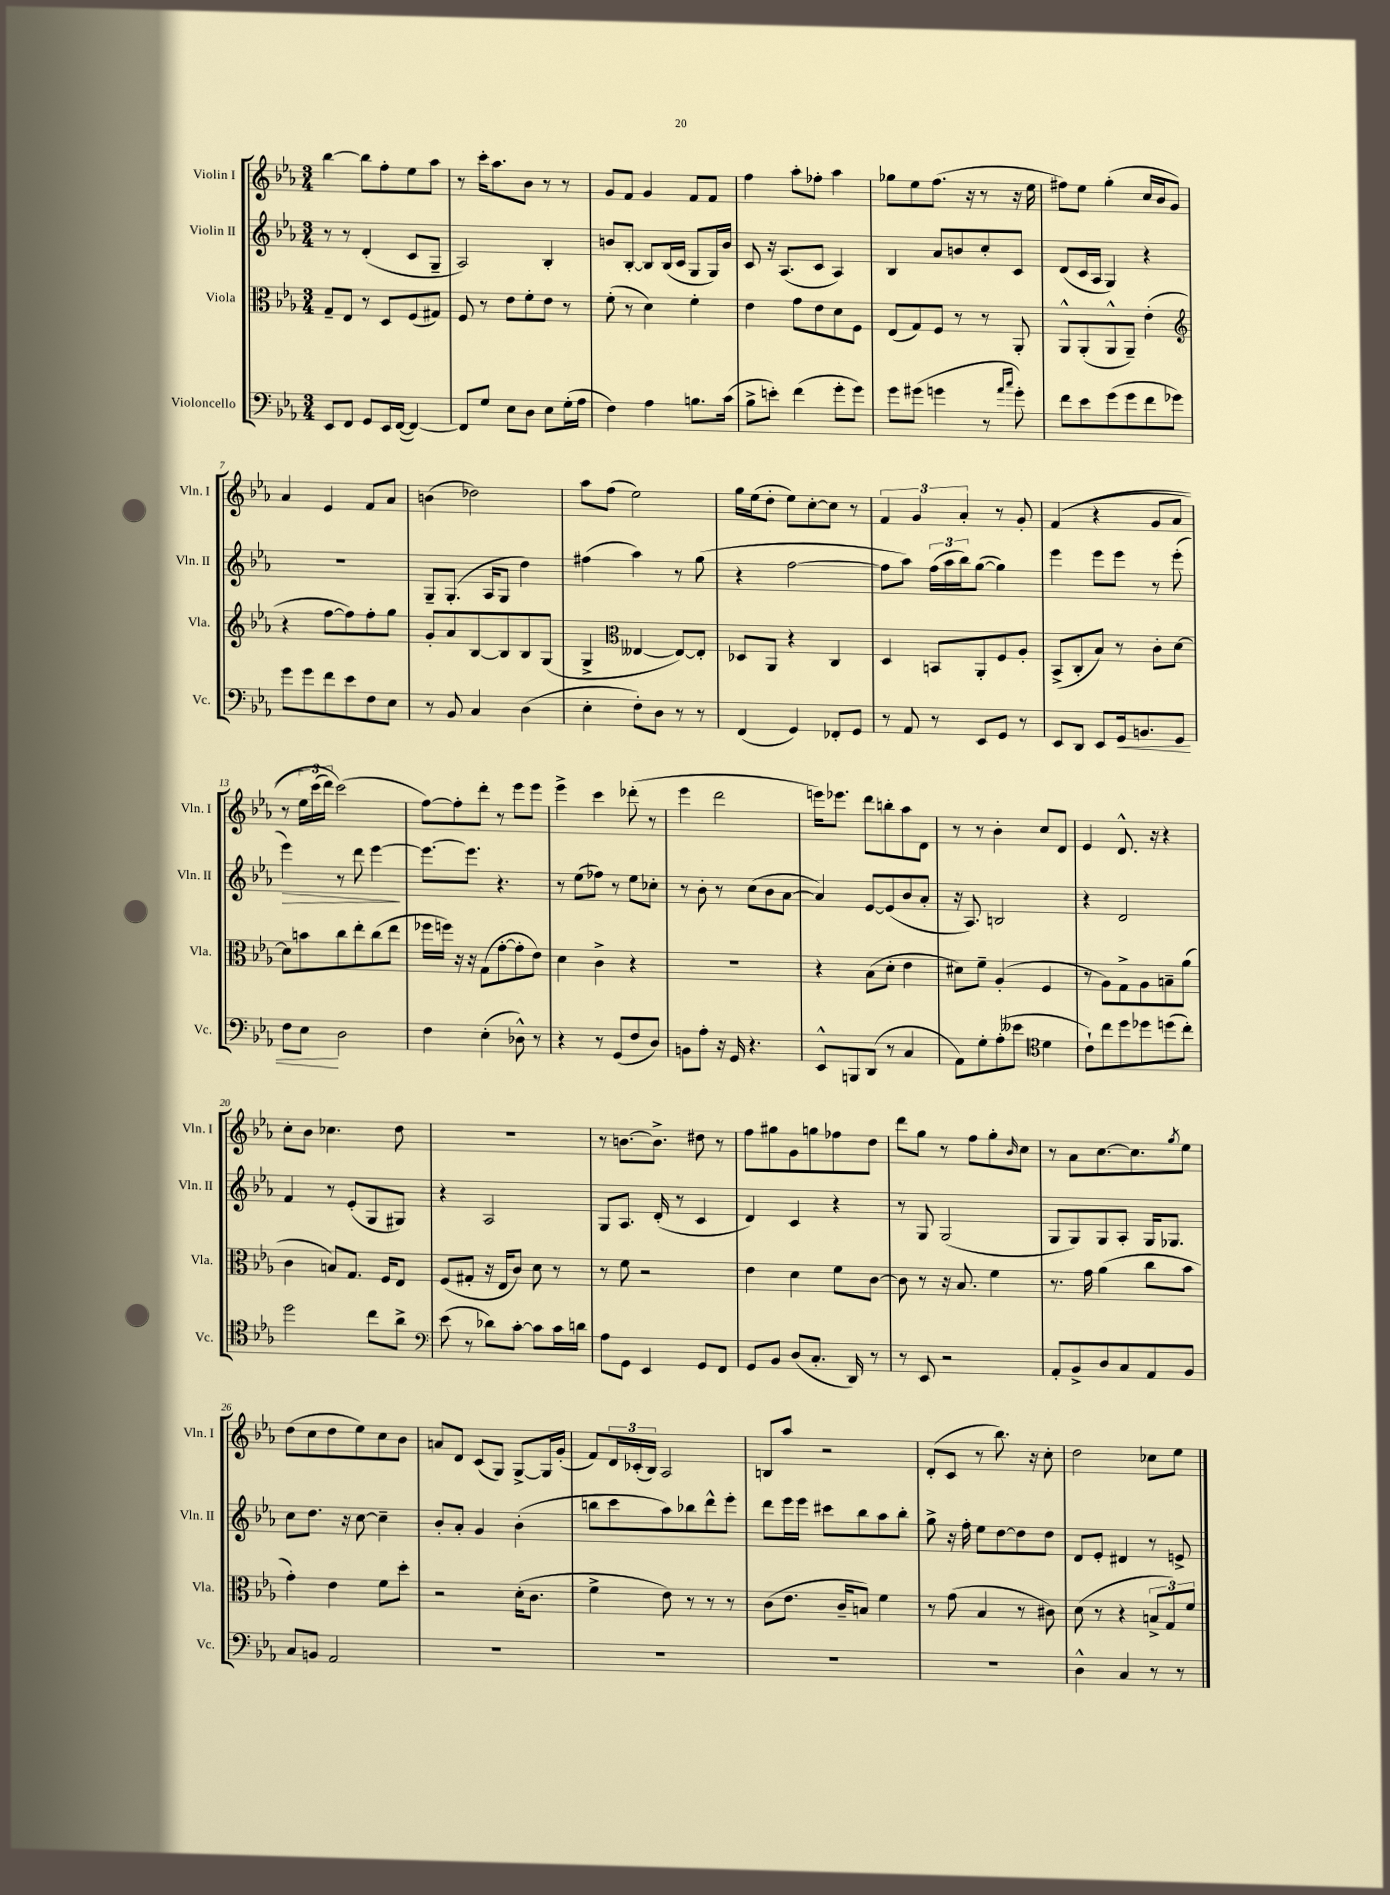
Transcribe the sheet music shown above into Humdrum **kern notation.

**kern	**kern	**kern	**kern
*staff4	*staff3	*staff2	*staff1
*clefF4	*clefC3	*clefG2	*clefG2
*k[b-e-a-]	*k[b-e-a-]	*k[b-e-a-]	*k[b-e-a-]
*M3/4	*M3/4	*M3/4	*M3/4
8EE-	8G~	8r	[4bb-
8FF	8E-	8r	.
8GG	8r	(4d'	8bb-]
16EE-	8D	.	8ff'
([16FF	.	.	.
4FF_)	(8F	8c	8ee-
.	8G#)	8G~	8aa-
=	=	=	=
8FF]	8F	2A-)	8r
8G	8r	.	16ccc'
.	.	.	8.aa-
8E-	8e-	.	.
8D	8f'	.	8b-
8E-	8e-	4B-'	8r
(16G'	8r	.	8r
16A-	.	.	.
=	=	=	=
4F)	(8f'	8b	8g
.	8r	[8B-'	8f
4A-	4d)	8B-]	4g
.	.	(16B-	.
.	.	16c	.
8.B	4f'	8G	8f
.	.	16G)	8f
(16c	.	16b	.
=	=	=	=
8B-^	4e-	8c	4ff
8e')	.	16r	.
.	.	(8.A-	.
(4f	8g	.	8aa-'
.	8e-	8c	8ff-'
8g'	8d	4A-)	4aa-
8g)	8F	.	.
=	=	=	=
8g	(8E-	4B-	8gg-
(8g#	8G)	.	8ee-
4g	8F	8a-	(8.ff
.	8r	8b	.
.	.	.	16r
8r	8r	8cc'	8r
16qqa-	.	.	.
16qqcc	.	.	.
8g')	8AA-'	8c	16r
.	.	.	16ee-
=	=	=	=
8f	8AA-^^	(8d	8ff#)
8e-	(8AA-'	16c	8ee-
.	.	16A-	.
(8g	8AA-^^	4G)	(4gg'
8g	8AA-~)	.	.
8f	(4e-'	4r	16cc
.	.	.	16b-
8g-)	.	.	8g)
=	=	=	=
*	*clefG2	*	*
8g	4r	2.r	4a-
8g	.	.	.
8f	[8ff	.	4e-
8e-	8ff])	.	.
8F	8ff'	.	8f
8E-	8gg	.	8a-
=	=	=	=
8r	8g'	8G~	(4b
8BB-	8a-	(8.G'	.
4C	[8B-	.	2dd-)
.	.	16A-	.
.	8B-]	8G	.
(4D	8B-	4dd)	.
.	(8G	.	.
=	=	=	=
4E-'	4G^	(4ff#	8aa-
.	.	.	(8ff
*	*clefC3	*	*
8F')	[4E--	4aa-)	2ee-)
8D	.	.	.
8r	8E--_)	8r	.
8r	8E--']	(8gg	.
=	=	=	=
(4FF	8D-	4r	16gg
.	.	.	(16ee-
.	8AA-	.	8dd'
4GG)	4r	[2ff	8ee-)
.	.	.	[8cc'
8FF-'	4C	.	8cc]
8GG	.	.	8r
=	=	=	=
8r	4D	8ff]	6f
8AA-	.	8aa-)	.
.	.	.	6g
8r	8BB	(24ff	.
.	.	24aa-	.
.	.	24bb-)	6a-'
8EE-	8AA-'	([8gg	.
8GG	8F	4gg])	8r
8r	8A-'	.	8g'
=	=	=	=
8EE-	(8BB-^	4eee-	&((4f
8DD	8C'	.	.
8EE-	8B-)	8eee-	4r
16GG	8r	8eee-	.
8.BB	.	.	.
.	8c'	8r	8g
8GG	[8d	(8eee-'	8a-
=	=	=	=
8F	8d]	4eee-)	8r
8E-	8b	.	24ee-)
.	.	.	(24ccc
.	.	.	24ddd)
2D	8cc	8r	(2ccc&)
.	8ee-'	8ddd	.
.	(8cc	[4eee-	.
.	8ee-	.	.
=	=	=	=
4F	16ff-	8.eee-_	[8ff)
.	16ff)	.	.
.	16r	.	8ff']
.	16r	8.eee-]	.
(4E-'	(8G	.	8ddd'
.	[8g'	4.r	8r
8D-^^)	8g']	.	8eee-
8r	8e-)	.	8eee-
=	=	=	=
4r	4d	8r	4eee-^
.	.	(8ee-	.
8r	4c^	8ff-)	4ccc
(8GG	.	8r	.
8F	4r	8ee-	(8ddd-'
8D)	.	8cc-'	8r
=	=	=	=
8BB	2.r	8r	4eee-
8A-'	.	8b-'	.
16r	.	8r	2ddd
16GG	.	.	.
4.r	.	(8cc	.
.	.	8b-	.
.	.	[8a-	.
=	=	=	=
8EE-^^	4r	4a-])	16eee)
.	.	.	8.eee-
8BBB	.	.	.
(8DD	(8B-	[8e-	8ddd
8r	8d'	(8e-]	8bb'
4C	4e-	8b-	8aa-
.	.	8a-'	8d
=	=	=	=
8AA-)	8d#)	16r	8r
.	.	8.A-)	.
8G'	8f~	.	8r
(8A-'	(4A-'	2B	4b-'
8e--	.	.	.
*clefC4	*	*	*
4d	4F	.	8cc
.	.	.	8d
=	=	=	=
8c`)	8r	4r	4e-
8cc	8A-)	.	.
8dd	8G^	2d	8.d^^
8dd-	8A-	.	.
.	.	.	16r
(8dd	8B~	.	4r
8cc')	(8a-	.	.
=	=	=	=
2dd	4c	4f	8cc'
.	.	.	8b-
.	8B)	8r	4.cc-
.	8.G	(8e-'	.
8cc	.	8G	.
.	16F	.	.
8a-^	8E-	8G#)	8dd
=	=	=	=
*clefF4	*	*	*
(8e-	(8F	4r	2.r
8r	8G#'	.	.
8d-)	16r	2A-	.
.	16E-	.	.
[8c'	8c)	.	.
8c]	8d	.	.
16c	8r	.	.
16d	.	.	.
=	=	=	=
8A-	8r	8G	8r
8GG	8f	8.A-	[8.b
4EE-	2r	.	.
.	.	(16d'	8.b^]
.	.	8r	.
8GG	.	4c	8dd#
8FF	.	.	8r
=	=	=	=
8GG	4e-	4d)	8ff
8BB-	.	.	8gg#
(8D	4d	4c	8g
8.C'	.	.	8gg
.	8f	4r	8ff-
16DD)	.	.	.
8r	[8c	.	8dd
=	=	=	=
8r	8c]	8r	8ddd
8EE-	8r	8G	8gg
2r	16r	(2G	8r
.	8.B-	.	.
.	.	.	8ff
.	4f	.	8gg'
.	.	.	16qqb-
.	.	.	8cc
=	=	=	=
8AA-'	8.r	8G	8r
8BB-^	.	8G)	8a-
.	16g	.	.
8D	(4a-	8G	[8.cc
8C	.	8A-'	.
.	.	.	8.cc]
8AA-	8cc	16G	.
.	.	8.G-	.
.	.	.	8qgg
8BB-	8b-	.	8ee-
=	=	=	=
8C	4g')	8cc	(8dd
8BB	.	8.dd	8cc
2AA-	4e-	.	8dd
.	.	16r	.
.	.	[8cc	8ee-)
.	8f	4cc~]	8cc
.	8dd'	.	8b-
=	=	=	=
2.r	2r	8b-'	8a
.	.	8a-'	8d
.	.	4g	(8c
.	.	.	8G)
.	(16d'	(4b-'	[8G^
.	8.c	.	.
.	.	.	16G]
.	.	.	(16g'
=	=	=	=
2.r	4f^	8bb	8f)
.	.	8ccc	24d
.	.	.	(24c-'
.	.	.	24B-)
.	8e-)	8aa-)	2A-
.	8r	8bb-	.
.	8r	8ddd^^	.
.	8r	8eee-'	.
=	=	=	=
2.r	(8c	8ddd	8B
.	8.e-	16eee-	8aa-
.	.	16eee-	.
.	.	8ccc#	2r
.	16c~	.	.
.	8B)	8bb-	.
.	4f	8aa-	.
.	.	8bb-'	.
=	=	=	=
2.r	8r	8gg^	(8d'
.	(8g	16r	8c
.	.	16ff'	.
.	4B-	8ee-	8r
.	.	[8dd	8.bb-)
.	8r	8dd]	.
.	.	.	16r
.	8c#)	8dd	8cc'
=	=	=	=
4D^^	(8d	8d	2dd
.	8r	8e-'	.
4C	4r	4d#	.
8r	12B^	8r	8cc-
.	12G)	.	.
8r	.	8e^	8ee-
.	12f	.	.
==	==	==	==
*-	*-	*-	*-
